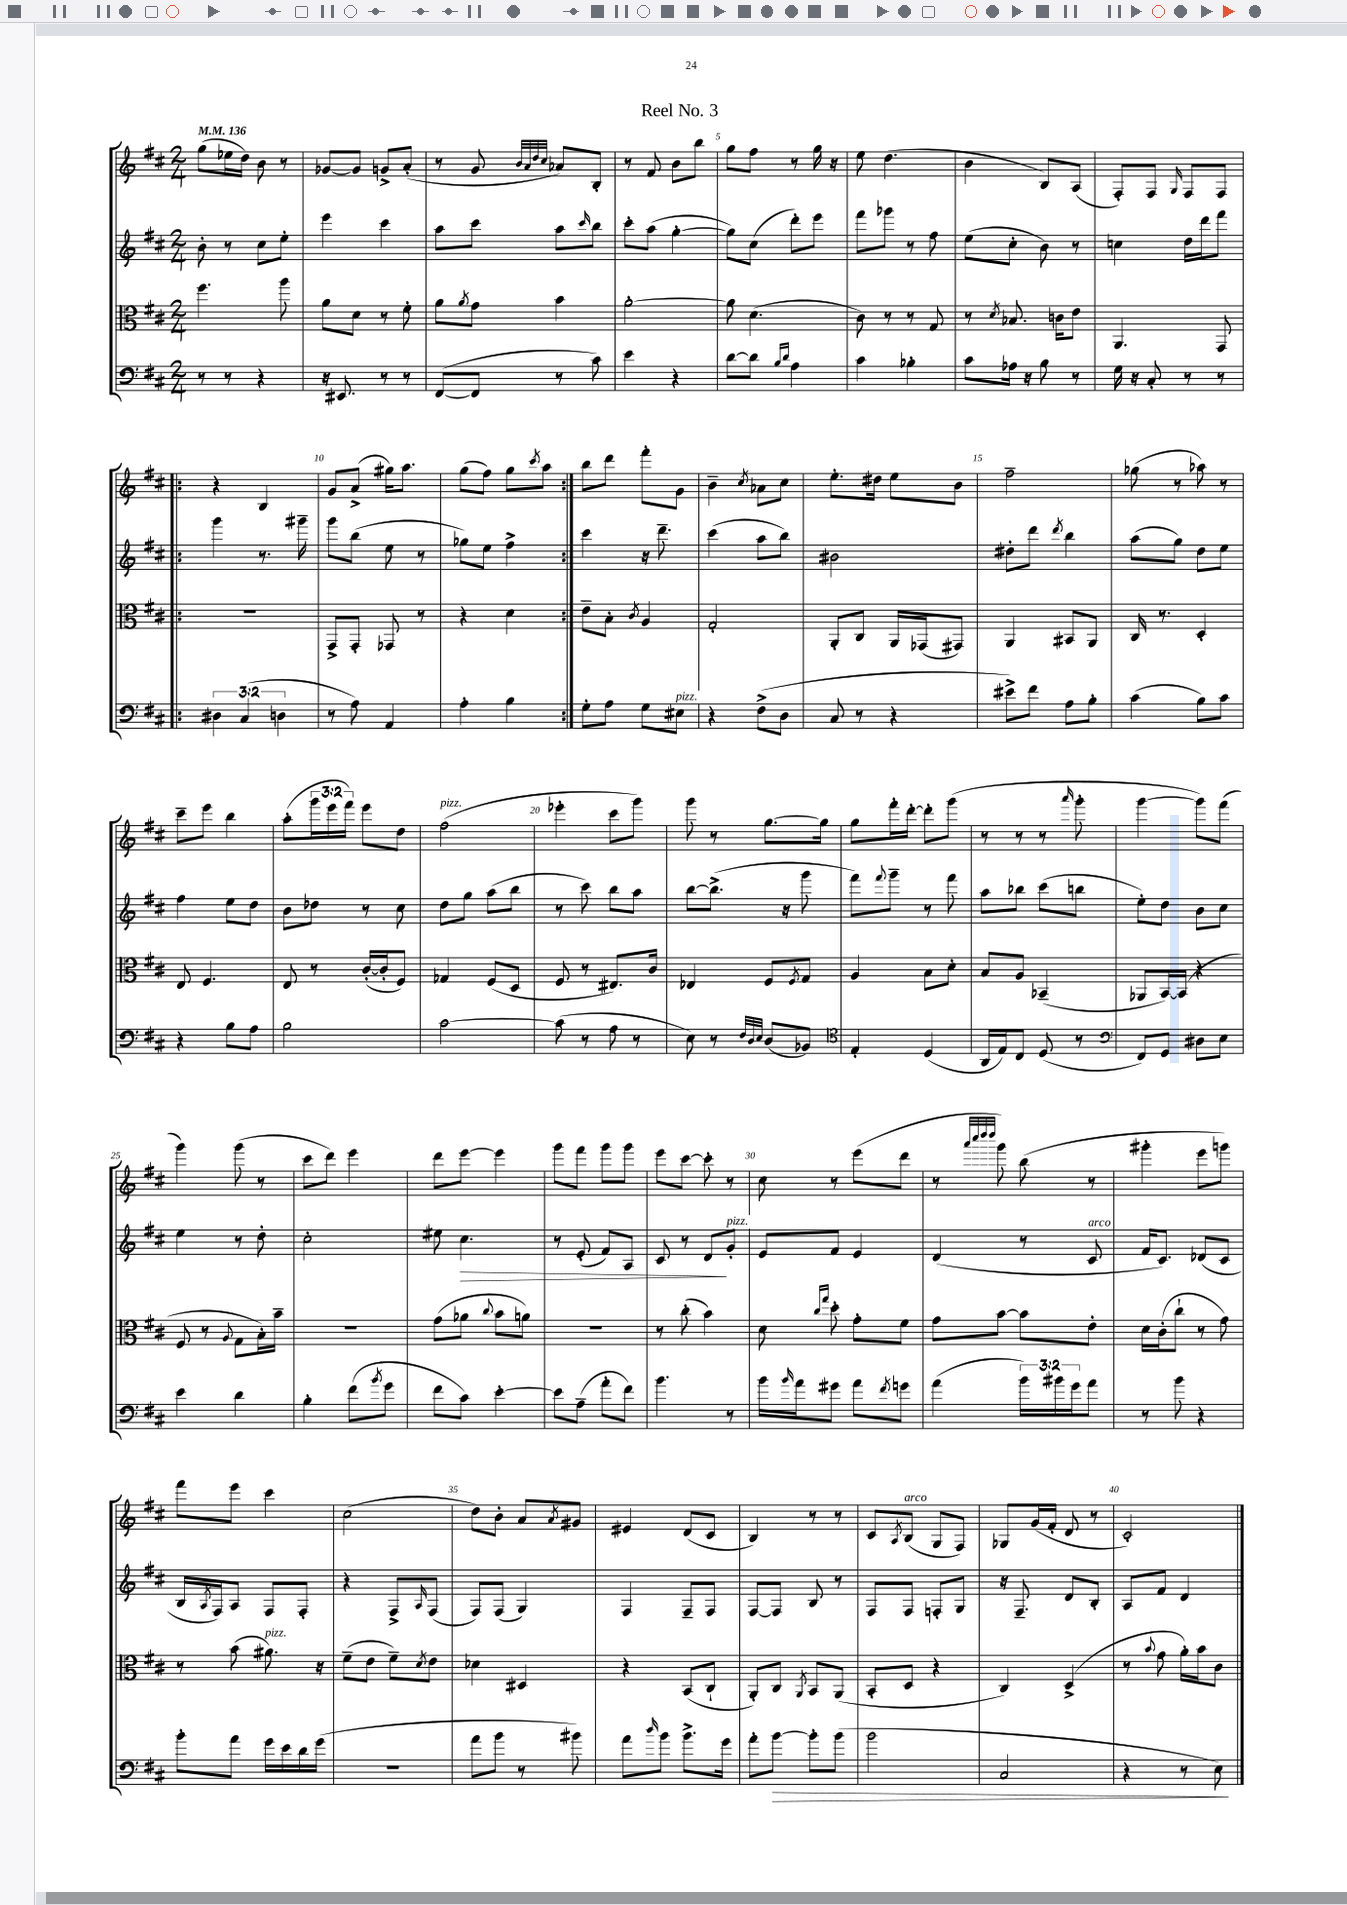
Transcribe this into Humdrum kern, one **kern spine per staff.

**kern	**dynam	**kern	**kern	**dynam	**kern
*part4	*part4	*part3	*part2	*part2	*part1
*staff4	*staff4	*staff3	*staff2	*staff2	*staff1
*clefF4	*	*clefC3	*clefG2	*	*clefG2
*k[f#c#]	*	*k[f#c#]	*k[f#c#]	*	*k[f#c#]
*M2/4	*	*M2/4	*M2/4	*	*M2/4
*MM136	*	*MM136	*MM136	*	*MM136
=1	=1	=1	=1	=1	=1
8r	.	4.ff#\	8b'\	.	(8gg\L
8r	.	.	8r	.	16ee-X\L
.	.	.	.	.	16dd\JJ)
4r	.	.	8cc#\L	.	8b\
.	.	8aa\	8ee'\J	.	8r
=2	=2	=2	=2	=2	=2
16r	.	8a\L	4eee\	.	[8g-X/L
8.EE#X/	.	.	.	.	.
.	.	8d\J	.	.	8g-/J]
8r	.	8r	4ccc#\	.	8gn^/L
8r	.	8f#'\	.	.	(8a'/J
=3	=3	=3	=3	=3	=3
([8FF#/L	.	8a\L	8aa\L	.	8r
.	.	8qa/	.	.	.
8FF#/J]	.	8g\J	8ccc#\J	.	8g/
.	.	.	.	.	32qqb/LLL
.	.	.	.	.	32qqa/
.	.	.	.	.	32qqdd/
.	.	.	.	.	32qqcc#/JJJ
8r	.	4b\	8aa\L	.	8a-X/L)
.	.	.	16qqccc#/	.	.
8c#\)	.	.	8bb\J	.	8B'/J
=4	=4	=4	=4	=4	=4
4e\	.	[2a'\	8ccc#'\L	.	8r
.	.	.	(8aa\J	.	8f#/
4r	.	.	[4gg'\	.	8b\L
.	.	.	.	.	8bb\J
=5	=5	=5	=5	=5	=5
[8d\L	.	8a\]	8gg\L])	.	8gg\L
8d\J]	.	(4.d\	(8cc#\J	.	8ff#\J
16qqB/LL	.	.	.	.	.
16qqd/JJ	.	.	.	.	.
4A\	.	.	8ddd'\L)	.	8r
.	.	.	8eee\J	.	16gg\
.	.	.	.	.	16r
=6	=6	=6	=6	=6	=6
4c#\	.	8c#\)	8fff#\L	.	8ee\
.	.	8r	8ggg-X\J	.	(4.dd\
4B-X'\	.	8r	8r	.	.
.	.	8G/	8ff#\	.	.
=7	=7	=7	=7	=7	=7
8c#\L	.	8r	(8ee\L	.	4b\
.	.	8qd/	.	.	.
16A-X\Jk	.	8.B-X/	8cc#'\J	.	.
16r	.	.	.	.	.
8B\	.	.	8b\)	.	8B/L)
.	.	16cn\KL	.	.	.
8r	.	8e\J	8r	.	(8A/J
=8	=8	=8	=8	=8	=8
16G\	.	4.AA/	4ccn\	.	8F#'/L)
16r	.	.	.	.	.
8C#'/	.	.	.	.	8F#/J
.	.	.	.	.	16qqG/
8r	.	.	16dd\LL	.	8F#/L
.	.	.	16ddd\J	.	.
8r	.	8GG/	8fff#\J	.	8F#/J
!!LO:LB:g=z
=9!|:	=9!|:	=9!|:	=9!|:	=9!|:	=9!|:
6D#X\	.	2r	4ggg\	.	4r
(6C#/	.	.	.	.	.
.	.	.	8.r	.	4B/
6Dn\	.	.	.	.	.
.	.	.	16ggg#X~\	.	.
=10	=10	=10	=10	=10	=10
8r	.	8GG^/L	8ggg\L	.	8g/L
8A\)	.	8GG'/J	(8bb\J	.	(8a^/J
4AA/	.	8GG-X/	8ee\	.	16gg#X\KL)
.	.	.	.	.	8.aa\J
.	.	8r	8r	.	.
=11	=11	=11	=11	=11	=11
4A'\	.	4r	8gg-X\L)	.	(8gg\L
.	.	.	8ee\J	.	8ff#\J)
4B\	.	4d\	4ff#^\	.	8gg\L
.	.	.	.	.	8qccc#/
.	.	.	.	.	8aa\J
=12:|!	=12:|!	=12:|!	=12:|!	=12:|!	=12:|!
8G'\L	.	8e~\L	4ccc#\	.	8bb\L
8A\J	.	8B'\J	.	.	8ddd\J
.	.	8qc#/	.	.	.
8G\L	.	4A/	16r	.	8fff#'\L
.	.	.	8.ddd~\	.	.
!LO:TX:a:i:t=pizz.	!	!	!	!	!
8E#X\J	.	.	.	.	8g\J
=13	=13	=13	=13	=13	=13
4r	.	2G'/	(4ccc#\	.	4b~\
.	.	.	.	.	8qcc#/
(8F#^\L	.	.	8aa\L	.	8a-X\L
8D\J	.	.	8bb\J)	.	8cc#\J
=14	=14	=14	=14	=14	=14
8C#/	.	8AA'/L	2b#X\	.	8.ee'\L
8r	.	8C#/J	.	.	.
.	.	.	.	.	16dd#X\Jk
4r	.	16AA/LL	.	.	8ee\L
.	.	(16GG-X/J	.	.	.
.	.	8GG#X/J)	.	.	8b\J
=15	=15	=15	=15	=15	=15
8e#X^\L)	.	4AA/	8dd#X'\L	.	2ff#~\
8f#\J	.	.	8ddd\J	.	.
.	.	.	8qddd/	.	.
8A\L	.	8BB#X/L	4bb\	.	.
8B'\J	.	8AA/J	.	.	.
=16	=16	=16	=16	=16	=16
(4c#\	.	16C#/	(8aa\L	.	(8gg-X\
.	.	8.r	.	.	.
.	.	.	8gg\J)	.	8r
8B\L)	.	4D'/	8dd\L	.	8aa-X\)
8c#\J	.	.	8ee\J	.	8r
!!LO:LB:g=z
=17	=17	=17	=17	=17	=17
4r	.	8E/	4ff#\	.	8ccc#~\L
.	.	4.F#/	.	.	8eee\J
8B\L	.	.	8ee\L	.	4bb\
8A\J	.	.	8dd\J	.	.
=18	=18	=18	=18	=18	=18
2B\	.	8E/	8b\L	.	(8aa'\L
.	.	8r	8dd-X\J	.	24ggg\L
.	.	.	.	.	24eee\
.	.	.	.	.	24fff#\JJ)
.	.	([16c#'/LL	8r	.	8eee\L
.	.	16c#'/J]	.	.	.
.	.	8F#/J)	8cc#\	.	8dd\J
=19	=19	=19	=19	=19	=19
!	!	!	!	!	!LO:TX:a:i:t=pizz.
[2c#\	.	4G-X/	8dd\L	.	(2ff#\
.	.	.	8gg\J	.	.
.	.	(8F#/L	(8aa\L	.	.
.	.	8D/J	8bb\J	.	.
=20	=20	=20	=20	=20	=20
(8c#\]	.	8F#/	8r	.	4eee-X'\
8r	.	8r	8ccc#\)	.	.
8A\	.	8.E#X/L)	8bb\L	.	8ccc#\L
8r	.	.	8aa\J	.	8ggg\J)
.	.	16c#/Jk	.	.	.
=21	=21	=21	=21	=21	=21
8E\)	.	4E-X/	[8bb\L	.	8ggg\
8r	.	.	(8.bb^\J]	.	8r
32qqF#/LLL	.	.	.	.	.
32qqD/	.	.	.	.	.
32qqE/JJJ	.	.	.	.	.
(8D/L	.	8F#/L	.	.	[8.gg\L
.	.	.	16r	.	.
.	.	8qF#/	.	.	.
8BB-X/J)	.	8G/J	8ggg\	.	.
.	.	.	.	.	16gg\Jk]
=22	=22	=22	=22	=22	=22
*clefC4	*	*	*	*	*
4E'/	.	4A/	8fff#\L)	.	8gg\L
.	.	.	8qqfff#/	.	.
.	.	.	8ggg~\J	.	16fff#'\L
.	.	.	.	.	[16ddd'\JJ
(4D/	.	8B\L	8r	.	8ddd'\L]
.	.	8d'\J	8fff#\	.	(8ggg\J
=23	=23	=23	=23	=23	=23
16AA/LL	.	8B/L	8aa\L	.	8r
16E/J)	.	.	.	.	.
8C#/J	.	8A/J	8bb-X\J	.	8r
(8D/	.	(4BB-X~/	(8ccc#\L	.	8r
.	.	.	.	.	16qqaaa/
8r	.	.	8bbn\J	.	8ggg'\
=24	=24	=24	=24	=24	=24
*clefF4	*	*	*	*	*
8FF#/L)	.	8AA-X/L	8ee'\L)	.	[4ggg\
8GG/J	.	[16BB/L)	8dd\J	.	.
.	.	(16BB/JJ]	.	.	.
8D#X\L	.	4r	8b\L	.	8ggg\L])
8E\J	.	.	8cc#\J	.	(8fff#\J
!!LO:LB:g=z
=25	=25	=25	=25	=25	=25
4e\	.	8F#/	4ee\	.	4ggg\)
.	.	8r	.	.	.
.	.	8qqA/	.	.	.
4d\	.	8G\L	8r	.	(8ggg\
.	.	16B'\L)	8dd'\	.	8r
.	.	16b~\JJ	.	.	.
=26	=26	=26	=26	=26	=26
4B'\	.	2r	2cc#'\	.	8ccc#\L
.	.	.	.	.	8ddd\J)
(8f#\L	.	.	.	.	4eee\
8qb/	.	.	.	.	.
8g\J	.	.	.	.	.
=27	=27	=27	=27	=27	=27
8f#\L	.	(8g\L	8ee#X\	.	8ddd\L
!	!	!	!	!LO:HP:b	!
8c#\J)	.	8a-X\J	4.cc#\	>	[8eee\J
.	.	8qqcc#/	.	.	.
[4e'\	.	8b\L	.	.	4eee\]
.	.	8an\J)	.	.	.
=28	=28	=28	=28	=28	=28
8e\L]	.	2r	8r	.	8ggg\L
(8A~\J	.	.	(8e'/	.	8fff#\J
8a'\L	.	.	8f#/L)	.	8ggg\L
8f#\J)	.	.	8A/J	.	8ggg\J
=29	=29	=29	=29	=29	=29
4.b\	.	8r	8c#/	.	8eee\L
.	.	(8cc#'\	8r	.	[8ccc#\J
.	.	4b\)	8d/L	.	8ccc#'\]
!	!	!	!LO:TX:a:i:t=pizz.	!	!
8r	.	.	8g'/J	]	8r
=30	=30	=30	=30	=30	=30
16b\LL	.	8d\	8e/L	.	8cc#\
16qqb/	.	.	.	.	.
16a\J	.	.	.	.	.
.	.	16qqcc#/LL	.	.	.
.	.	16qqgg/JJ	.	.	.
8g#X\J	.	8dd'\	8f#/J	.	8r
8a\L	.	8g'\L	4e/	.	(8eee\L
8qf#/	.	.	.	.	.
8gn\J	.	8f#\J	.	.	8ddd\J
=31	=31	=31	=31	=31	=31
(4a\	.	8g\L	(4d/	.	8r
.	.	.	.	.	32qqaaa/LLL
.	.	.	.	.	32qqcccc#/
.	.	.	.	.	32qqdddd/
.	.	.	.	.	32qqdddd/JJJ
.	.	[8b\J	.	.	8ggg\)
24b\LL)	.	8b\L]	8r	.	(8bb\
24b#X\	.	.	.	.	.
24g\J	.	.	.	.	.
!	!	!	!LO:TX:a:i:t=arco	!	!
8a\J	.	8e'\J	8c#/	.	8r
=32	=32	=32	=32	=32	=32
8r	.	16d\LL	16f#/KL	.	4ggg#X'\
.	.	(16c#'\J	8.c#/J)	.	.
8b\	.	8cc#`\J	.	.	.
4r	.	8r	(8d-X/L	.	8eee\L
.	.	8g\)	8c#/J	.	8gggn\J)
!!LO:LB:g=z
=33	=33	=33	=33	=33	=33
8b'\L	.	8r	16B/LL	.	8fff#\L
.	.	.	8qA/	.	.
.	.	.	16F#/J)	.	.
8a\J	.	(8b\	8A/J	.	8eee\J
!	!	!LO:TX:a:i:t=pizz.	!	!	!
16g\LL	.	8.a#X\)	8F#/L	.	4ccc#\
16e\	.	.	.	.	.
16d\	.	.	8F#'/J	.	.
(16g\JJ	.	16r	.	.	.
=34	=34	=34	=34	=34	=34
2r	.	(8f#~\L	4r	.	(2cc#\
.	.	8e\J	.	.	.
.	.	8f#~\L)	8F#^/L	.	.
.	.	8qd/	16qqA/	.	.
.	.	8e\J	(8F#/J	.	.
=35	=35	=35	=35	=35	=35
8a\L	.	4d-X\	8F#/L)	.	8dd\L)
8b\J	.	.	(8F#/J	.	8b'\J
8r	.	4D#X/	4G/)	.	8a/L
.	.	.	.	.	8qa/
8b#X\)	.	.	.	.	8g#X/J
=36	=36	=36	=36	=36	=36
8a\L	.	4r	4F#/	.	4e#X/
16qqdd/	.	.	.	.	.
8b\J	.	.	.	.	.
8.b^\L	.	(8BB/L	8F#~/L	.	(8d/L
.	.	8C#`/J	8F#/J	.	8c#/J
16g\Jk	.	.	.	.	.
=37	=37	=37	=37	=37	=37
8a'\L	.	8AA'/L)	[8F#/L	.	4B/)
!	!LO:HP:b	!	!	!	!
[8b\J	>	8C#/J	8F#/J]	.	.
.	.	8qAA/	.	.	.
8b'\L]	.	8BB/L	8B/	.	8r
(8b\J	.	(8AA/J	8r	.	8r
=38	=38	=38	=38	=38	=38
2b\	.	8BB'/L	8F#/L	.	8c#/L
.	.	.	.	.	8qA/
!	!	!	!	!	!LO:TX:a:i:t=arco
.	.	8D/J	8F#/J	.	(8B/J
.	.	4r	8Fn'/L	.	8G/L
.	.	.	8G/J	.	8F#/J)
=39	=39	=39	=39	=39	=39
2C#/	.	4C#/)	16r	.	8G-X/L
.	.	.	8.F#~/	.	.
.	.	.	.	.	(16g/L
.	.	.	.	.	16f#'/JJ
.	.	(4D^/	8d/L	.	8d/
.	.	.	8B'/J	.	8r
=40	=40	=40	=40	=40	=40
4r	.	8r	8A/L	.	2c#'/)
.	.	8qqb/	.	.	.
.	.	8g\	8f#/J	.	.
8r	.	16a'\LL)	4d/	.	.
.	.	16b\J	.	.	.
8E\)	.	8c#\J	.	.	.
.	]	.	.	.	.
==	==	==	==	==	==
*-	*-	*-	*-	*-	*-
